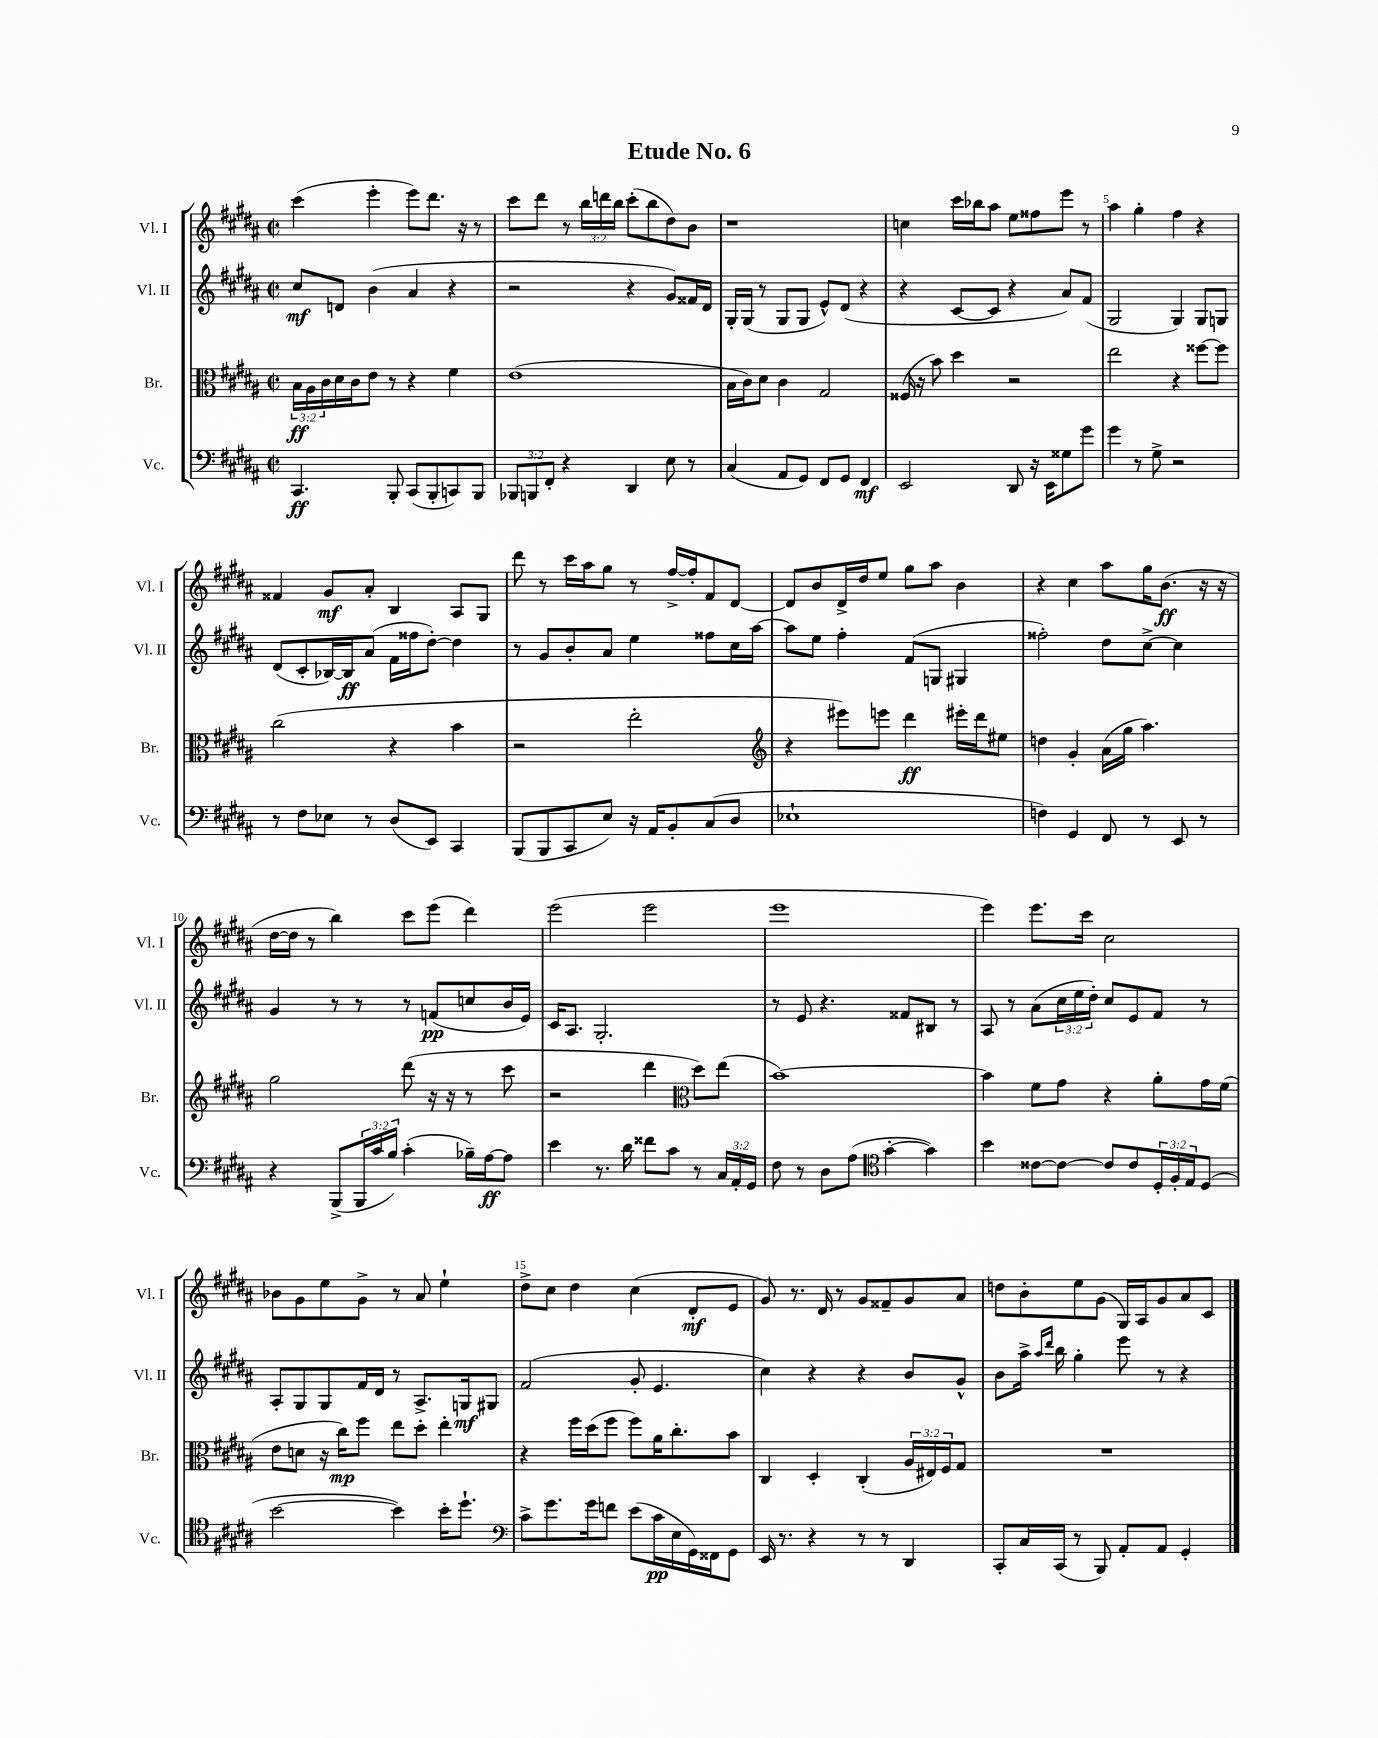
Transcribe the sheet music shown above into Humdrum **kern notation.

**kern	**kern	**kern	**kern
*staff4	*staff3	*staff2	*staff1
*clefF4	*clefC3	*clefG2	*clefG2
*k[f#c#g#d#a#]	*k[f#c#g#d#a#]	*k[f#c#g#d#a#]	*k[f#c#g#d#a#]
*M2/2	*M2/2	*M2/2	*M2/2
*met(c|)	*met(c|)	*met(c|)	*met(c|)
4.CC#	24B	8cc#	(4ccc#
.	24A#	.	.
.	24c#	.	.
.	16d#	8d	.
.	16c#	.	.
.	8e	(4b	4eee'
8BBB'	8r	.	.
(8CC#	4r	4a#	8eee)
8BBB'	.	.	8.ddd#
8CC)	4f#	4r	.
.	.	.	16r
8BBB	.	.	8r
=	=	=	=
12BBB-	(1e	2r	8ccc#
12BBB	.	.	.
.	.	.	8ddd#
12FF#'	.	.	.
4r	.	.	8r
.	.	.	24bb
.	.	.	24ddd
.	.	.	24bb
4DD#	.	4r	(8ccc#'
.	.	.	8bb
8E	.	8g#)	8dd#)
8r	.	16f##	8b
.	.	16d#	.
=	=	=	=
(4C#	16B	16G#'	1r
.	16c#)	(16G#	.
.	8d#	8r	.
8AA#	4c#	8G#	.
8GG#)	.	8G#	.
8FF#	2G#	8e^^)	.
8GG#	.	(8d#	.
4FF#	.	4r	.
=	=	=	=
2EE	(16F##	4r	4cc
.	16r	.	.
.	8b)	.	.
.	4dd#	[8c#	16ccc#
.	.	.	16bb-
.	.	8c#]	8aa#
8DD#	2r	4r	8ee
16r	.	.	8ff##
16EE	.	.	.
8G##	.	8a#)	8eee
8g#	.	(8f#	8r
=	=	=	=
4g#	2ee	2G#	4aa#
8r	.	.	4gg#'
8G#^	.	.	.
2r	4r	4G#)	4ff#
.	[8ff##	8G#	4r
.	8ff##]	8G	.
=	=	=	=
8r	(2cc#	(8d#	4f##
8F#	.	8c#'	.
8E-	.	[16B-)	8g#
.	.	16B-]	.
8r	.	(8a#	8a#'
(8D#	4r	16f#	4B
.	.	16ff##	.
8EE)	.	[8dd#')	.
4CC#	4b	4dd#]	8A#
.	.	.	8G#
=	=	=	=
(8BBB	2r	8r	8ddd#
8BBB	.	8g#	8r
8CC#	.	8b'	16ccc#
.	.	.	16aa#
8E)	.	8a#	8gg#
16r	2ee'	4ee	8r
16AA#	.	.	.
8BB'	.	.	[16ff#^
.	.	.	16ff#']
(8C#	.	8ff##	8f#
8D#	.	16cc#	[8d#
.	.	[16aa#	.
=	=	=	=
*	*clefG2	*	*
1E-`	4r	8aa#]	8d#]
.	.	8ee	8b
.	8eee#)	4ff#'	16d#^
.	.	.	16dd#
.	8eee	.	8ee
.	4ddd#	(8f#	8gg#
.	.	8G	8aa#
.	16eee#'	4G#	4b
.	16ddd#	.	.
.	8ee#	.	.
=	=	=	=
4F)	4dd	2ff##')	4r
4GG#	4g#'	.	4cc#
8FF#	(16a#	8dd#	8aa#
.	16gg#	.	.
8r	4.aa#)	[8cc#^	16gg#
.	.	.	(8.b
8EE	.	4cc#]	.
8r	.	.	16r
.	.	.	16r
=	=	=	=
4r	2gg#	4g#	[16dd#
.	.	.	16dd#]
.	.	.	8r
(8BBB^	.	8r	4bb)
24BBB	.	8r	.
24c#	.	.	.
24B)	.	.	.
(4c#'	(8ddd#	8r	8ccc#
.	16r	(8f	(8eee
.	16r	.	.
16B-~)	8r	8cc	4ddd#)
[16A#	.	.	.
8A#]	8ccc#	16b	.
.	.	16e)	.
=	=	=	=
4e	2r	16c#	(2eee
.	.	8.A#	.
8.r	.	2.G#'	.
16d#	.	.	.
8f##	4ddd#	.	2eee
8c#	.	.	.
*	*clefC3	*	*
8r	8dd#)	.	.
24C#	(8ee	.	.
24AA#'	.	.	.
24GG#	.	.	.
=	=	=	=
8F#	[1b)	8r	1eee
8r	.	8e	.
8D#	.	4.r	.
(8A#	.	.	.
*clefC4	*	*	*
[4g#'	.	.	.
.	.	8f##	.
4g#])	.	8B#	.
.	.	8r	.
=	=	=	=
4b	4b]	8A#	4eee)
.	.	8r	.
[8c##	8f#	(8a#	8.eee
8c##_	8g#	24cc#	.
.	.	24ee	.
.	.	.	16ccc#
.	.	24dd#')	.
8c##]	4r	8cc#	2cc#
8c##	.	8e	.
24D#'	8a#'	8f#	.
24F#'	.	.	.
24E	.	.	.
(8D#	16g#	8r	.
.	(16f#	.	.
=	=	=	=
[2b	8e	8A#'	8b-
.	8d	8G#	8g#
.	16r	8G#	8ee
.	16cc#)	.	.
.	8ff#	16f#	8g#^
.	.	16d#	.
4b])	8ee	8r	8r
.	8dd#'	8.A#^	8a#
16b'	4ee'	.	4ee`
8.dd#`	.	16G	.
.	.	8G#	.
=	=	=	=
*clefF4	*	*	*
8c#^	4r	(2f#	8dd#^
8.g#	.	.	8cc#
.	16ff#	.	4dd#
16g#	(16dd#	.	.
8f	8ff#	.	.
(8e	8ff#)	8g#'	(4cc#
16c#	16a#	4.e	.
16E	8.cc#'	.	.
16GG#)	.	.	8d#'
16FF##	.	.	.
8GG#	8b	.	8e
=	=	=	=
16EE	4C#	4cc#)	8g#)
8.r	.	.	.
.	.	.	8.r
4r	4D#'	4r	.
.	.	.	16d#
.	.	.	8r
8r	(4C#'	4r	8g#
8r	.	.	8f##~
4DD#	24A#	8b	8g#
.	24E#)	.	.
.	24F#	.	.
.	8G#	8g#^^	8a#
=	=	=	=
8CC#'	1r	8b	8dd
16C#	.	16aa#^	8b'
.	.	16qqaa#	.
.	.	16qqddd#	.
(16CC#	.	16bb	.
8r	.	4gg#'	8ee
8BBB)	.	.	(8g#
8AA#'	.	8eee	16G#)
.	.	.	16A#
8AA#	.	8r	8g#
4GG#'	.	4r	8a#
.	.	.	8c#
==	==	==	==
*-	*-	*-	*-
